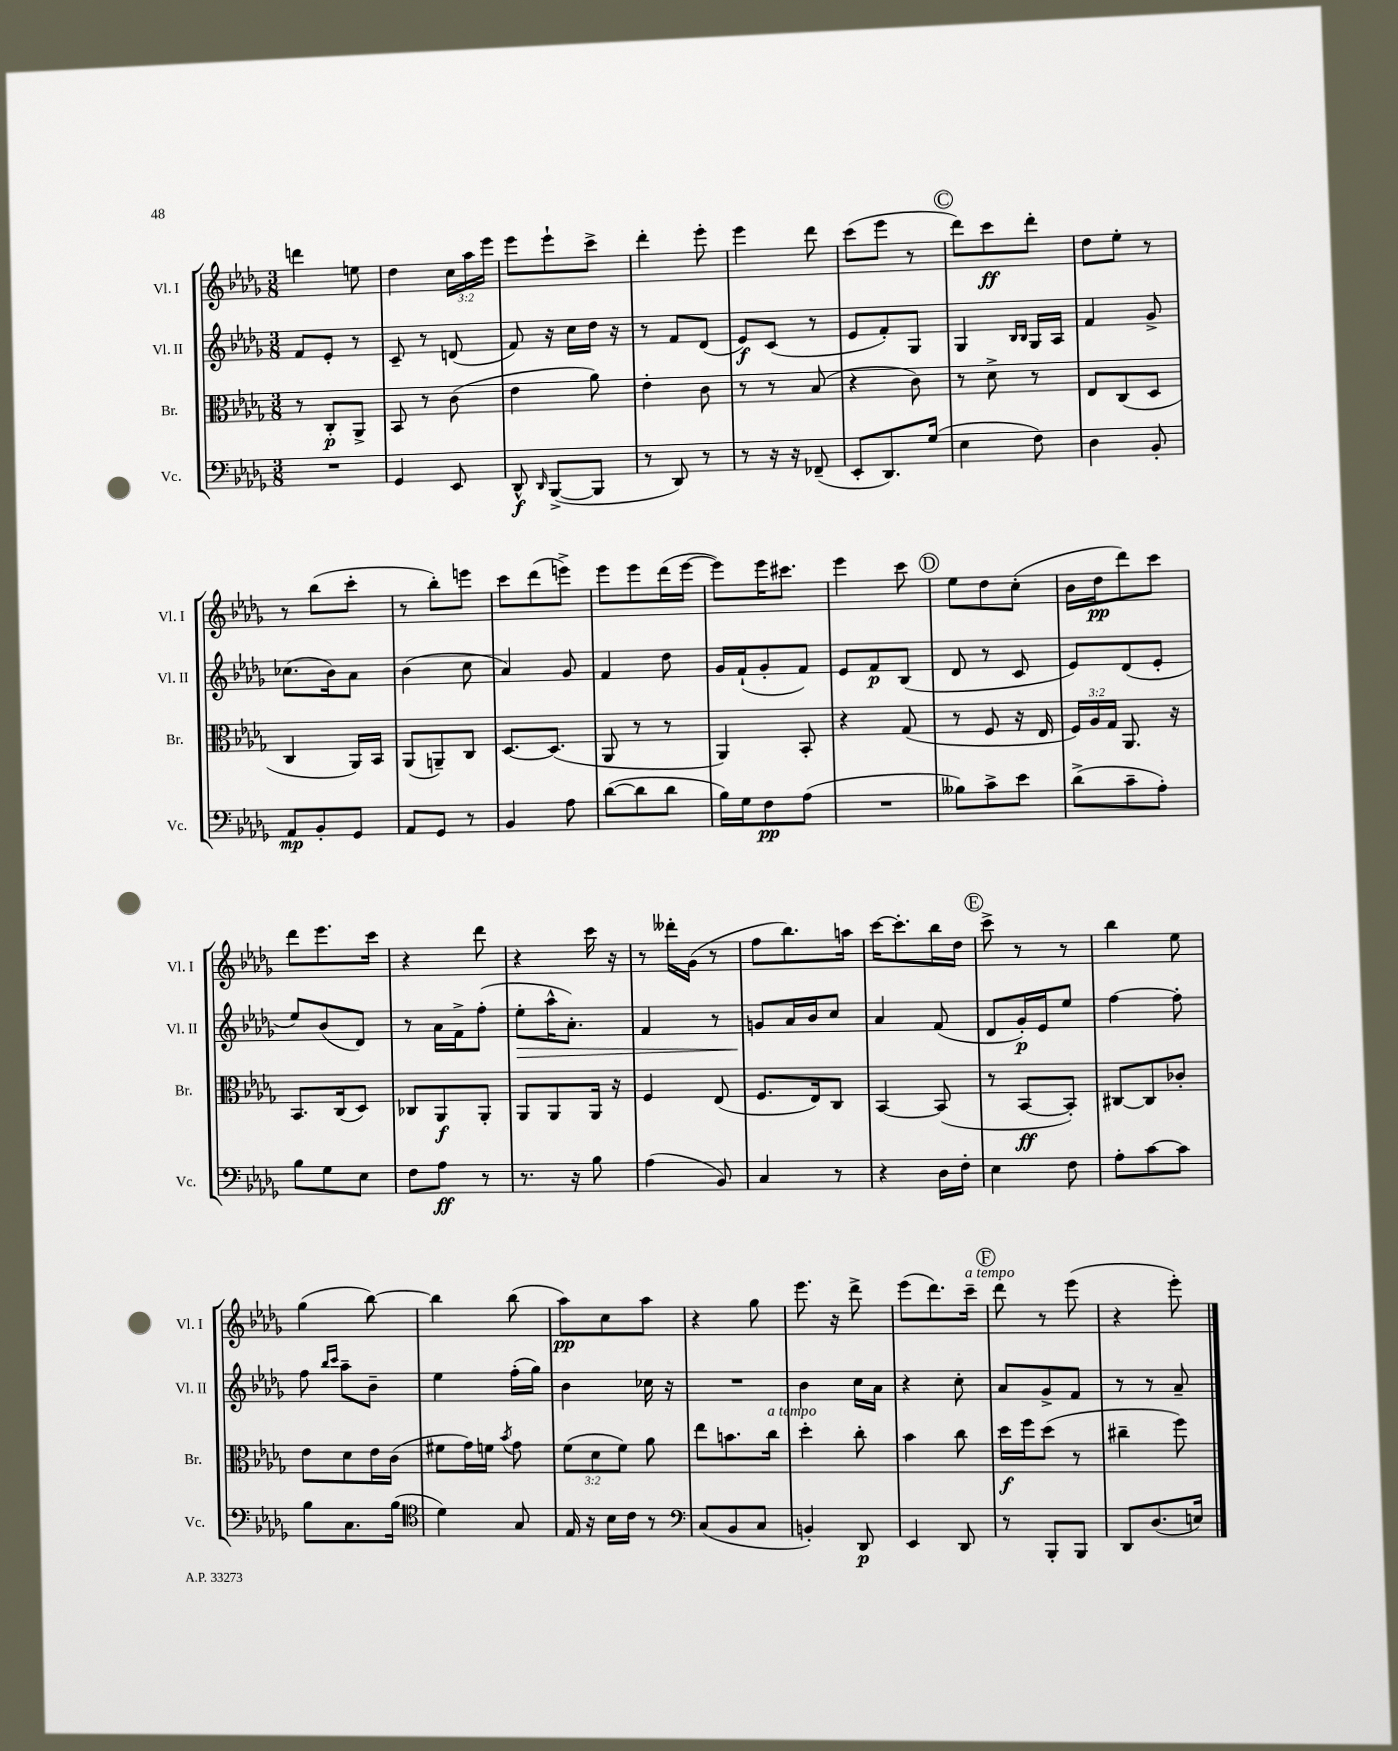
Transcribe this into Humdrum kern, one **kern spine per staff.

**kern	**kern	**kern	**kern
*staff4	*staff3	*staff2	*staff1
*clefF4	*clefC3	*clefG2	*clefG2
*k[b-e-a-d-g-]	*k[b-e-a-d-g-]	*k[b-e-a-d-g-]	*k[b-e-a-d-g-]
*M3/8	*M3/8	*M3/8	*M3/8
4.r	8r	8f	4ddd
.	8C'	8e-'	.
.	8AA-^	8r	8ee
=	=	=	=
4GG-	8BB-	8c~	4dd-
.	8r	8r	.
8EE-	(8c	(8d	24cc
.	.	.	24aa-
.	.	.	24eee-
=	=	=	=
8DD-^^	4e-	8f)	8eee-
16qqDD-	.	.	.
([8BBB-^	.	16r	8eee-`
.	.	16cc	.
8BBB-]	8a-)	16dd-	8ccc^
.	.	16r	.
=	=	=	=
8r	4e-'	8r	4ddd-'
8DD-)	.	8f	.
8r	8c	(8d-	8eee-'
=	=	=	=
8r	8r	8e-)	4eee-
16r	8r	(8c	.
16r	.	.	.
(8FF-~	(8B-	8r	8ddd-
=	=	=	=
8EE-'	4r	8e-	(8ccc
8.DD-)	.	8f')	8eee-
.	8c)	8G-	8r
(16G-	.	.	.
=	=	=	=
4E-	8r	4G-	8ddd-)
.	8d-^	.	8ccc
.	.	16qqB-	.
.	.	16qqB-	.
8F)	8r	16G-	8ddd-'
.	.	16A-	.
=	=	=	=
4D-	8E-	4f	8dd-
.	(8C	.	8ee-'
8BB-'	8D-	8g-^	8r
=	=	=	=
8AA-	4C	(8.cc-	8r
8BB-'	.	.	(8bb-
.	.	16b-)	.
8GG-	16AA-)	8a-	8ccc'
.	16BB-	.	.
=	=	=	=
8AA-	(8AA-	(4b-	8r
8GG-	8AA~)	.	8bb-')
8r	8C	8cc	8eee
=	=	=	=
4BB-	[8.D-	4a-)	8ccc
.	.	.	(8ddd-
.	(8.D-]	.	.
8A-	.	8g-	8eee^)
=	=	=	=
([8d-	8AA-	4f	8eee-
8d-]	8r	.	8eee-
8d-	8r	8dd-	(16ddd-
.	.	.	[16eee-
=	=	=	=
16B-)	4AA-)	16g-	8eee-])
16G-	.	(16f`	.
8F	.	8g-'	16eee-
.	.	.	8.ccc#
(8A-	8BB-'	8f)	.
=	=	=	=
4.r	4r	8e-	4eee-
.	.	8f	.
.	(8G-	(8B-	8ccc
=	=	=	=
8B--)	8r	8d-	8ee-
8c^	8F	8r	8dd-
8e-	16r	8c	(8cc'
.	16E-	.	.
=	=	=	=
(8d-^	24F)	8e-)	16b-
.	24A-	.	.
.	.	.	16dd-
.	24G-	.	.
8c~	8.AA-	(8d-	8ddd-)
8A-')	.	8e-'	8ccc
.	16r	.	.
=	=	=	=
8B-	8.BB-	8ee-)	8ddd-
8G-	.	(8b-	8.eee-
.	(16C	.	.
8E-	8D-)	8d-)	.
.	.	.	16ccc
=	=	=	=
8F	8C-	8r	4r
8A-	8AA-	16a-	.
.	.	16f^	.
8r	8AA-'	(8ff'	8ddd-
=	=	=	=
8.r	8AA-	8ee-'	4r
.	8AA-	16aa-^^	.
16r	.	8.a-')	.
8B-	16AA-	.	16ccc
.	16r	.	16r
=	=	=	=
(4A-	4F	4f	8r
.	.	.	16ddd--'
.	.	.	(16g-
8BB-)	(8E-	8r	8r
=	=	=	=
4C	8.F	8g	8ff
.	.	16a-	8.bb-)
.	16E-)	16b-	.
8r	8C	8cc	.
.	.	.	16aa
=	=	=	=
4r	[4BB-	4a-	[16ccc
.	.	.	8.ccc']
16D-	(8BB-]	(8f	16bb-
16F'	.	.	16dd-
=	=	=	=
4E-	8r	8d-	8ccc^
.	[8BB-	16g-')	8r
.	.	16e-	.
8F	8BB-'])	8ee-	8r
=	=	=	=
8A-'	[8C#	[4ff	4bb-
[8c	8C#]	.	.
8c]	8c-'	8ff']	8ee-
=	=	=	=
8B-	8e-	8ff	(4gg-
.	.	16qqbb-	.
.	.	16qqccc	.
8.C	8d-	8aa-~	.
.	16e-	8b-~	[8bb-)
(16B-	(16c	.	.
=	=	=	=
*clefC4	*	*	*
4d-)	8f#	4ee-	4bb-]
.	16g-)	.	.
.	16f	.	.
.	8qb-	.	.
8G-	8g-	(16ff'	(8bb-
.	.	16gg-)	.
=	=	=	=
16E-	(12f	4b-	8aa-)
16r	.	.	.
.	12d-	.	.
16B-	.	.	8cc
.	12f)	.	.
16c	.	.	.
8r	8a-	16cc-	8aa-
.	.	16r	.
=	=	=	=
*clefF4	*	*	*
(8C	8ee-	4.r	4r
8BB-	8.b	.	.
8C	.	.	8gg-
.	16cc	.	.
=	=	=	=
4BB')	4dd-'	4b-	8.eee-
.	.	.	16r
8DD-	8cc'	16cc	8ddd-^
.	.	16a-	.
=	=	=	=
4EE-	4b-	4r	(8eee-
.	.	.	8.ddd-)
8DD-	8cc	8cc'	.
.	.	.	16ccc~
=	=	=	=
8r	16dd-	8a-	8ddd-
.	16ff	.	.
8BBB-'	(8dd-	8g-^	8r
8BBB-	8r	8f	(8eee-
=	=	=	=
8DD-	4cc#~	8r	4r
(8.D-	.	8r	.
.	8ff)	8a-~	8eee-')
16E)	.	.	.
==	==	==	==
*-	*-	*-	*-
